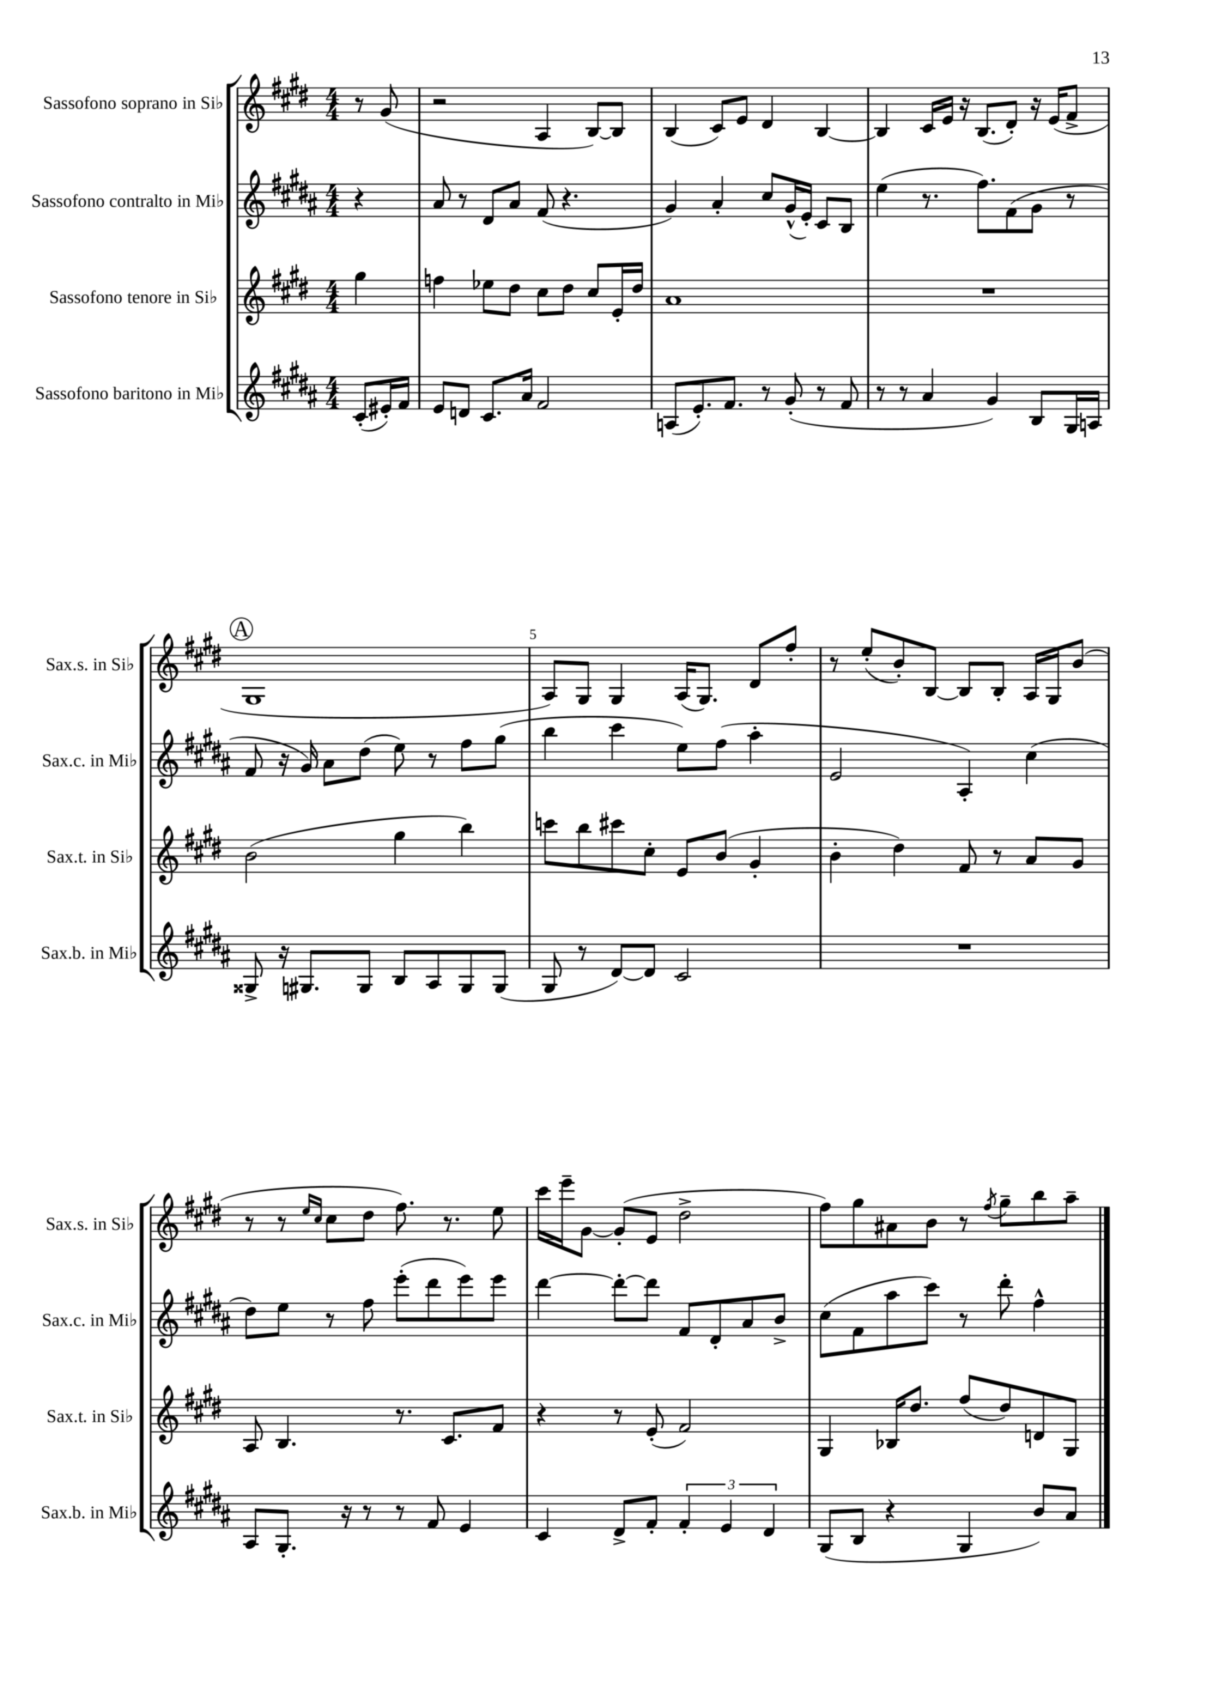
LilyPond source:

<<
\new StaffGroup <<
\new Staff = "s0" \with { instrumentName = "Sassofono soprano in Sib" shortInstrumentName = "Sax.s. in Sib" } {
    \clef treble \key e \major \numericTimeSignature \time 4/4 \partial 4
    r8 gis'8( |
    r2 a4 b8~) b8 |
    b4( cis'8) e'8 dis'4 b4~ |
    b4 cis'16 e'16 r16 b8.( dis'8-.) r16 e'16( fis'8-> |
    \mark \markup { \circle "A" } gis1 |
    a8) gis8 gis4 a16( gis8.) dis'8 fis''8-. |
    r8 e''8-.( b'8-.) b8~ b8 b8-. a16 gis16 b'8( |
    r8 r8 \grace { e''16 cis''16 } cis''8 dis''8 fis''8.) r8. e''8 |
    cis'''16 e'''16-- gis'8~ gis'8-.( e'8 dis''2-> |
    fis''8) gis''8 ais'8 b'8 r8 \acciaccatura { fis''8 } gis''8-- b''8 a''8-- \bar "|." |
}
\new Staff = "s1" \with { instrumentName = "Sassofono contralto in Mib" shortInstrumentName = "Sax.c. in Mib" } {
    \clef treble \key b \major \numericTimeSignature \time 4/4 \partial 4
    r4 |
    ais'8 r8 dis'8 ais'8 fis'8( r4. |
    gis'4) ais'4-. cis''8 gis'16-^( e'16-.) cis'8 b8 |
    e''4( r8. fis''8.) fis'8( gis'8 r8 |
    \mark \markup { \circle "A" } fis'8 r16 gis'16) ais'8 dis''8( e''8) r8 fis''8 gis''8( |
    b''4 cis'''4 e''8) fis''8( ais''4-. |
    e'2 ais4-.) cis''4( |
    dis''8) e''8 r8 fis''8 e'''8-.( dis'''8 e'''8) e'''8 |
    dis'''4~ dis'''8~-. dis'''8 fis'8 dis'8-. ais'8 b'8-> |
    cis''8( fis'8 ais''8 cis'''8) r8 dis'''8-. fis''4-^ \bar "|." |
}
\new Staff = "s2" \with { instrumentName = "Sassofono tenore in Sib" shortInstrumentName = "Sax.t. in Sib" } {
    \clef treble \key e \major \numericTimeSignature \time 4/4 \partial 4
    gis''4 |
    f''4 ees''8 dis''8 cis''8 dis''8 cis''8 e'16-. dis''16 |
    a'1 |
    R1 |
    \mark \markup { \circle "A" } b'2( gis''4 b''4) |
    c'''8 b''8 cis'''8 cis''8-. e'8 b'8( gis'4-. |
    b'4-. dis''4) fis'8 r8 a'8 gis'8 |
    a8 b4. r8. cis'8. fis'8 |
    r4 r8 e'8-.( fis'2) |
    gis4 bes16 dis''8. fis''8( dis''8) d'8 gis8 \bar "|." |
}
\new Staff = "s3" \with { instrumentName = "Sassofono baritono in Mib" shortInstrumentName = "Sax.b. in Mib" } {
    \clef treble \key b \major \numericTimeSignature \time 4/4 \partial 4
    cis'8-.( eis'16-.) fis'16 |
    e'8 d'8 cis'8. ais'16 fis'2 |
    a8( e'8.-.) fis'8. r8 gis'8-.( r8 fis'8 |
    r8 r8 ais'4 gis'4) b8 gis16 a16 |
    \mark \markup { \circle "A" } gisis8-> r16 gis8. gis8 b8 ais8 gis8 gis8( |
    gis8 r8 dis'8~) dis'8 cis'2 |
    R1 |
    ais8 gis8.-. r16 r8 r8 fis'8 e'4 |
    cis'4 dis'8-> fis'8-. \tuplet 3/2 { fis'4-. e'4 dis'4 } |
    gis8( b8 r4 gis4 b'8) ais'8 \bar "|." |
}
>>
>>
\layout { \context { \Score \override BarNumber.break-visibility = ##(#f #t #t) barNumberVisibility = #(every-nth-bar-number-visible 5) } }
